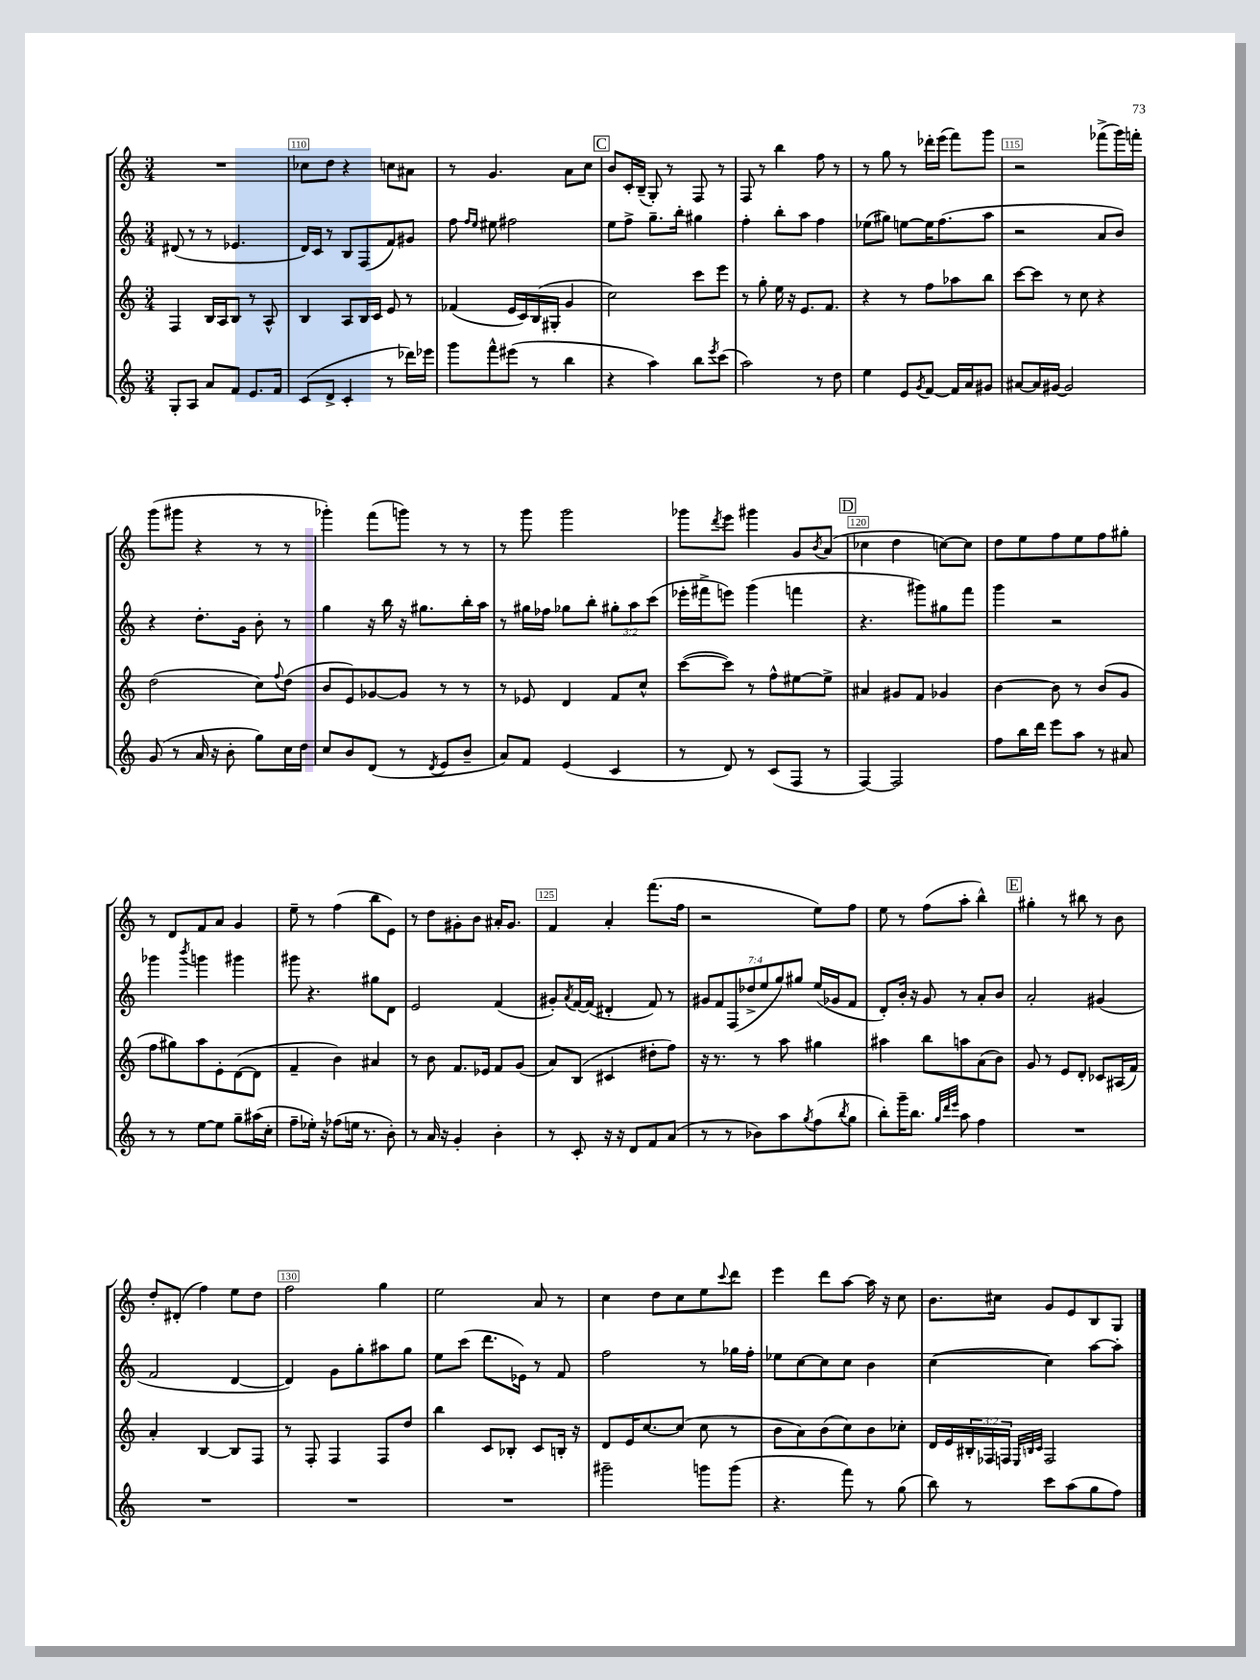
<<
\new StaffGroup <<
\new Staff = "s0" {
    \clef treble \key c \major \numericTimeSignature \time 3/4
    R2. |
    ces''8 d''8 r4 c''8 ais'8 |
    r8 g'4. a'8 c''8 |
    \mark \markup { \box "C" } b'8 c'16-. b16--( g8-.) r8 f8 r8 |
    f8 r8 b''4 f''8 r8 |
    r8 g''8 r8 des'''16-. e'''16( f'''8) g'''8 |
    r2 fes'''8->( g'''16) f'''16-. |
    g'''8( gis'''8 r4 r8 r8 |
    ges'''4-.) f'''8( g'''8) r8 r8 |
    r8 g'''8 g'''2 |
    ges'''8 \acciaccatura { d'''8 } e'''8 gis'''4 g'8 \acciaccatura { b'8 } a'8( |
    \mark \markup { \box "D" } ces''4 d''4 c''8~) c''8 |
    d''8 e''8 f''8 e''8 f''8 gis''8-. |
    r8 d'8 f'8 a'8 g'4 |
    e''8-- r8 f''4( b''8 e'8) |
    r8 d''8 gis'8-. b'8 ais'16-. gis'8. |
    f'4 a'4-. f'''8.( f''16 |
    r2 e''8) f''8 |
    e''8 r8 f''8( a''8-. b''4-^) |
    \mark \markup { \box "E" } gis''4-. r8 bis''8 r8 b'8 |
    d''8-. dis'8-.( f''4) e''8 d''8 |
    f''2 g''4 |
    e''2 a'8 r8 |
    c''4 d''8 c''8 e''8 \appoggiatura { c'''8 } d'''8 |
    e'''4 d'''8 a''8~ a''16 r16 c''8 |
    b'8. cis''16 g'8 e'8 b8 g8 \bar "|." |
}
\new Staff = "s1" {
    \clef treble \key c \major \numericTimeSignature \time 3/4 \override Staff.TupletNumber.text = #tuplet-number::calc-fraction-text
    dis'8( r8 r8 ees'4. |
    d'16) c'16 r8 b8 f8( f'8) gis'8 |
    f''8 \grace { f''16 e''16 } eis''8 fis''2 |
    \mark \markup { \box "C" } e''8 f''8-> g''8.-- b''16-. gis''4 |
    f''4-. b''8-. a''8 f''4 |
    ees''8( gis''8) e''8~ e''16 f''8.( a''8 |
    r2 a'8 b'8) |
    r4 d''8.-. g'16 b'8-. r8 |
    g''4 r16 b''16 r16 gis''8. b''16-. a''16 |
    r8 gis''16 fes''16 ges''8 b''8-. \tuplet 3/2 { gis''8-. a''8 c'''8( } |
    ees'''16-. fis'''16-> e'''8) g'''4( f'''4 |
    \mark \markup { \box "D" } r4. gis'''8) gis''8 f'''8 |
    g'''4 r2 |
    ges'''4 \acciaccatura { b'''8 } g'''4 gis'''4 |
    gis'''8 r4. gis''8 d'8 |
    e'2 f'4( |
    gis'8-.) \acciaccatura { a'8 } f'16~ f'16( dis'4-. f'8) r8 |
    \tuplet 7/4 { gis'8 f'8 f8( des''8-> e''8 g''8) gis''8 } e''16( ges'16 f'8 |
    d'8-.) b'16-. r16 g'8 r8 a'8-. b'8 |
    \mark \markup { \box "E" } a'2-. gis'4( |
    f'2 d'4~ |
    d'4) g'8 g''8-. ais''8 g''8 |
    e''8 c'''8( d'''8. ees'16) r8 f'8 |
    f''2 r8 ges''16 f''16-. |
    ees''8 c''8~ c''8 c''8 b'4 |
    c''4~( c''4) a''8~ a''8-. \bar "|." |
}
\new Staff = "s2" {
    \clef treble \key c \major \numericTimeSignature \time 3/4 \override Staff.TupletNumber.text = #tuplet-number::calc-fraction-text
    f4 b16 a16 b8 r8 a8-^ |
    b4 a8 b16 c'16 e'8 r8 |
    fes'4( e'16 c'16) b16( gis16-. g'4 |
    \mark \markup { \box "C" } c''2) c'''8 e'''8 |
    r8 g''8-. e''16 r16 e'8. f'8. |
    r4 r8 f''8 aes''8 b''8 |
    c'''8~ c'''8 r8 c''8 r4 |
    d''2( c''8) \appoggiatura { f''8 } d''8( |
    b'8 e'8) ges'8~ ges'8 r8 r8 |
    r8 ees'8 d'4 f'8 c''8-^ |
    c'''8~( c'''8) r8 f''8-^ eis''8~ eis''8-> |
    \mark \markup { \box "D" } ais'4 gis'8 f'8 ges'4 |
    b'4~ b'8 r8 b'8( g'8 |
    f''8 gis''8) a''8 e'8-. d'8~( d'8 |
    f'4-- b'4) ais'4 |
    r8 b'8 f'8. ees'16 f'8 g'8( |
    a'8) b8( cis'4 dis''8-. f''8) |
    r16 r8. r8 a''8 gis''4 |
    ais''4 b''8 a''8 a'8( b'8) |
    \mark \markup { \box "E" } g'8 r8 e'8 d'8-. ces'8 ais16( f'16) |
    a'4-. b4~ b8 f8 |
    r8 f8-. f4 f8 d''8 |
    b''4 c'8 bes8-. c'8 b16-. r16 |
    d'8 e'16 c''8.~ c''8( c''8 r8 |
    b'8 a'8) b'8( c''8) b'8 ces''8-. |
    d'16 e'16 \tuplet 3/2 { bis16-. fes16 f16 } \grace { e32 b32 c'32 } f2 \bar "|." |
}
\new Staff = "s3" {
    \clef treble \key c \major \numericTimeSignature \time 3/4
    g8-. a8 a'8 f'8 e'8. f'16 |
    c'8( d'8-> c'4-. r8 des'''16) ees'''16 |
    g'''8 f'''8-^ eis'''8( r8 b''4 |
    \mark \markup { \box "C" } r4 a''4) b''8 \acciaccatura { e'''8 } c'''8( |
    a''2) r8 d''8 |
    e''4 e'8 \acciaccatura { g'8 } f'8~ f'16 a'16 gis'8 |
    ais'8~ ais'16 gis'16~ gis'2 |
    g'8( r8 a'16 r16 b'8-. g''8) c''16 d''16 |
    c''8 b'8 d'8( r8 \acciaccatura { d'8 } e'8 b'8-- |
    a'8) f'8 e'4( c'4 |
    r8 d'8) r8 c'8( f8 r8 |
    \mark \markup { \box "D" } f4~) f2 |
    f''8 b''16 d'''16 e'''8 a''8 r8 ais'8 |
    r8 r8 e''8~ e''8 g''8-- ais''16( c''16-. |
    f''8-- ees''16-.) r16 fes''8( e''16 r8. b'8-.) |
    r8 a'16 r16 g'4-. b'4-. |
    r8 c'8-. r16 r16 d'8 f'8 a'8( |
    r8 r8 bes'8) a''8 \acciaccatura { g''8 } f''8( \acciaccatura { b''8 } g''8 |
    b''8-.) g'''16-- b''8. \grace { g''32 d'''32 e'''32 } a''8 f''4 |
    \mark \markup { \box "E" } R2. |
    R2. |
    R2. |
    R2. |
    gis'''2-- g'''8 g'''8( |
    r4. f'''8) r8 g''8( |
    b''8) r8 c'''8 a''8( g''8 f''8) \bar "|." |
}
>>
>>
\layout { \context { \Score currentBarNumber = #109 \override BarNumber.break-visibility = ##(#f #t #t) barNumberVisibility = #(every-nth-bar-number-visible 5) \override BarNumber.stencil = #(make-stencil-boxer 0.1 0.3 ly:text-interface::print) } }
